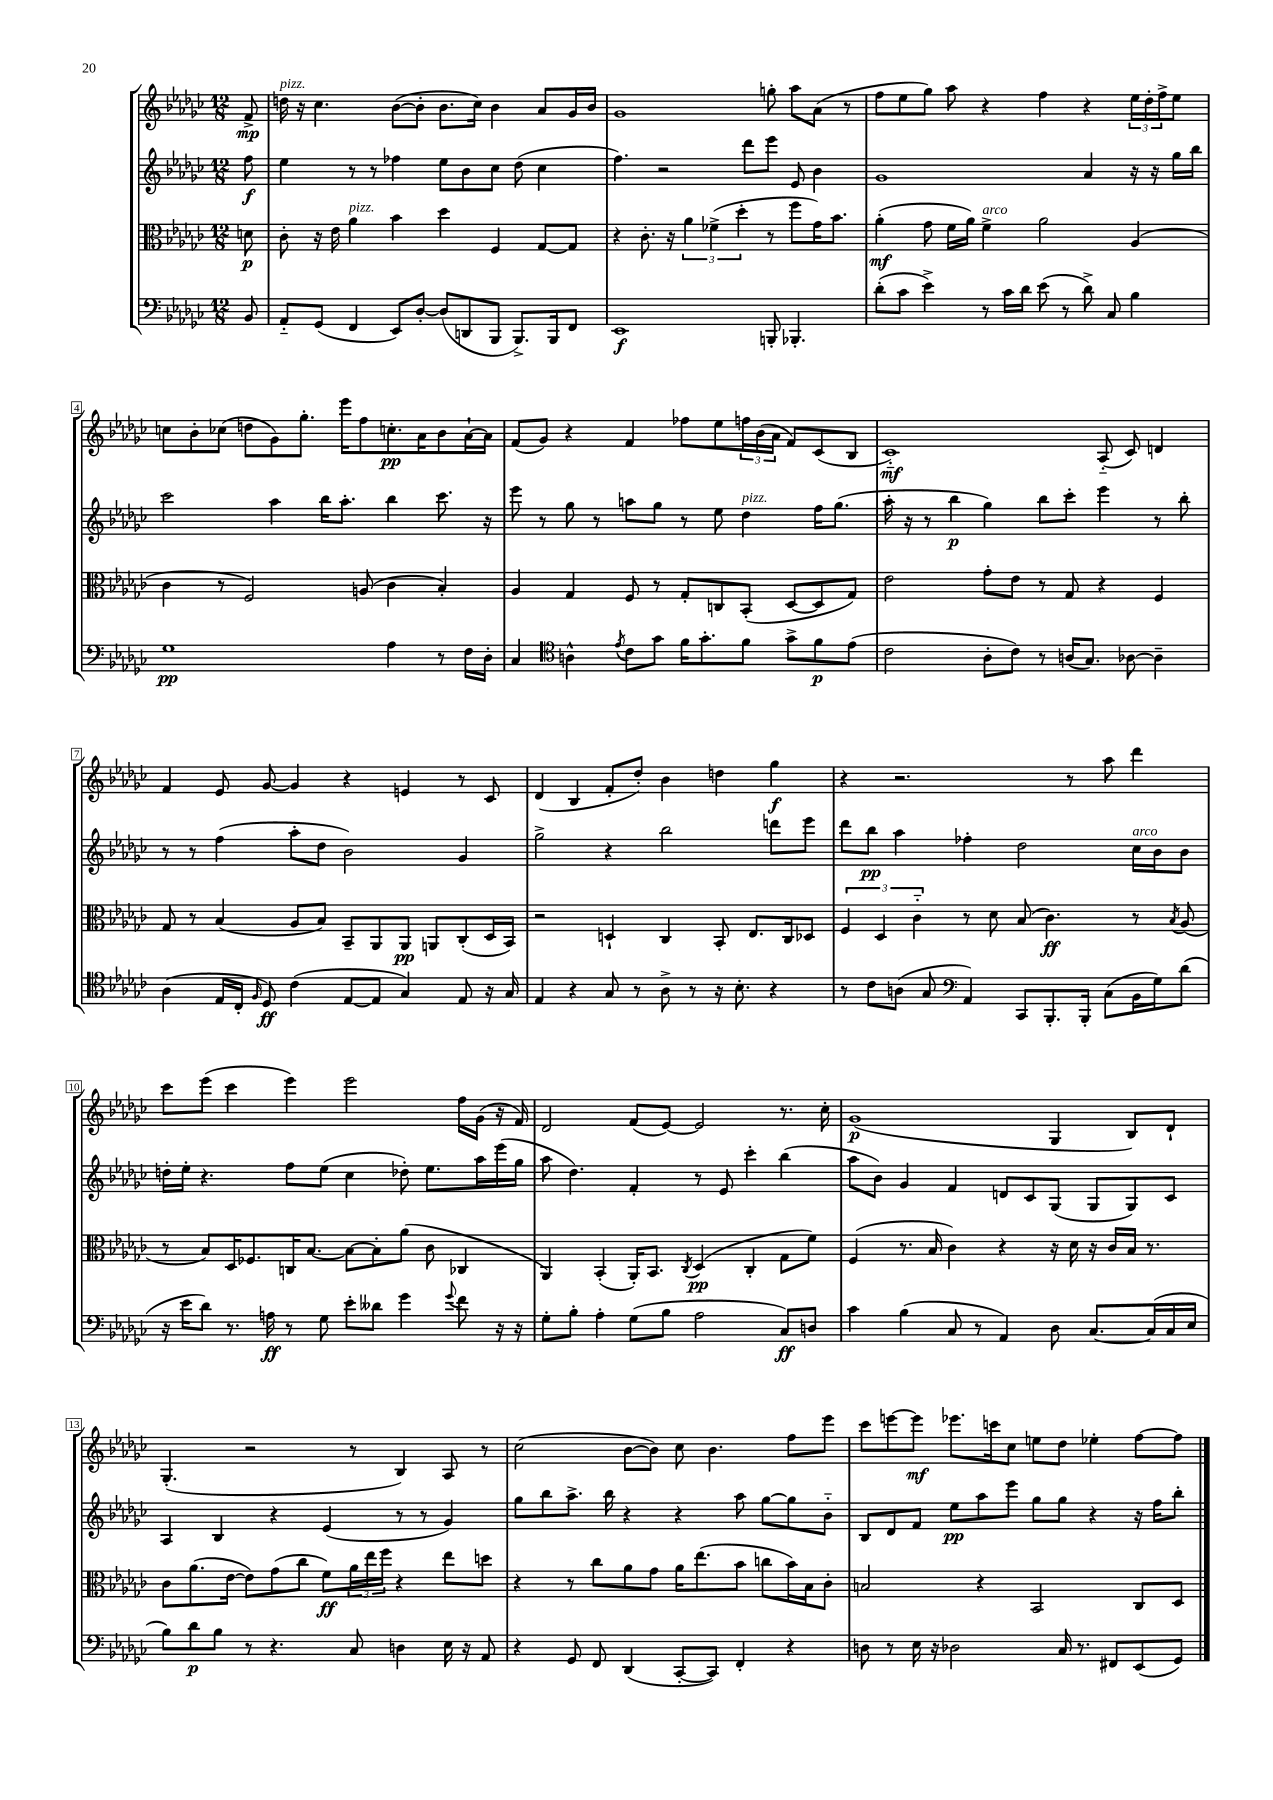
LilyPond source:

<<
\new StaffGroup <<
\new Staff = "s0" {
    \clef treble \key ges \major \numericTimeSignature \time 12/8 \partial 8
    f'8->\mp |
    d''16^\markup { \italic "pizz." } r16 ces''4. bes'8~( bes'8-. bes'8. ces''16) bes'4 aes'8 ges'16 bes'16 |
    ges'1 g''8-. aes''8 aes'8( r8 |
    f''8 ees''8 ges''8) aes''8 r4 f''4 r4 \tuplet 3/2 { ees''16 des''16-. f''16-> } ees''8 |
    c''8 bes'8-. ces''8( d''8 ges'8) ges''8.-. ees'''16 f''8 c''8.-.\pp aes'16 bes'8 aes'16~-! aes'16 |
    f'8( ges'8) r4 f'4 fes''8 ees''8 \tuplet 3/2 { f''16 bes'16( aes'16 } f'8) ces'8( bes8 |
    ces'1-_\mf) aes8-_( ces'8) d'4 |
    f'4 ees'8 ges'8~ ges'4 r4 e'4 r8 ces'8 |
    des'4( bes4 f'8-. des''8-.) bes'4 d''4 ges''4\f |
    r4 r2. r8 aes''8 des'''4 |
    ces'''8 ees'''8( ces'''4 ees'''4) ees'''2 f''16 ges'16( r16 f'16) |
    des'2 f'8( ees'8~) ees'2 r8. ces''16-. |
    ges'1\p( ges4 bes8) des'8-! |
    ges4.-.( r2 r8 bes4) aes8 r8 |
    ces''2( bes'8~ bes'8) ces''8 bes'4. f''8 ees'''8 |
    ces'''8 e'''8~ e'''8\mf ees'''8. c'''16 ces''8 e''8 des''8 ees''4-. f''8~ f''8 \bar "|." |
}
\new Staff = "s1" {
    \clef treble \key ges \major \numericTimeSignature \time 12/8 \partial 8
    f''8\f |
    ees''4 r8 r8 fes''4 ees''8 bes'8 ces''8 des''8( ces''4 |
    f''4.) r2 des'''8 ees'''8 ees'8 bes'4 |
    ges'1 aes'4 r16 r16 ges''16 bes''16 |
    ces'''2 aes''4 bes''16 aes''8.-. bes''4 ces'''8. r16 |
    ees'''8 r8 ges''8 r8 a''8 ges''8 r8 ees''8 des''4^\markup { \italic "pizz." } f''16 ges''8.( |
    aes''16-. r16 r8 bes''4\p ges''4) bes''8 ces'''8-. ees'''4 r8 bes''8-. |
    r8 r8 f''4( aes''8-. des''8 bes'2) ges'4 |
    ges''2-> r4 bes''2 d'''8 ees'''8 |
    des'''8 bes''8\pp aes''4 fes''4-. des''2 ces''16^\markup { \italic "arco" } bes'16 bes'8 |
    d''16-. ees''16-. r4. f''8 ees''8( ces''4 des''8-.) ees''8. aes''16 ees'''16( ges''16 |
    aes''8 des''4.) f'4-. r8 ees'8 ces'''4-. bes''4( |
    aes''8 bes'8) ges'4 f'4 d'8 ces'8 ges8( ges8 ges8) ces'8 |
    aes4 bes4 r4 ees'4( r8 r8 ges'4) |
    ges''8 bes''8 aes''8.-> bes''16 r4 r4 aes''8 ges''8~ ges''8 bes'8-_ |
    bes8 des'8 f'8 ees''8\pp aes''8 ees'''8 ges''8 ges''8 r4 r16 f''16 bes''8-. \bar "|." |
}
\new Staff = "s2" {
    \clef alto \key ges \major \numericTimeSignature \time 12/8 \partial 8
    d'8\p |
    ces'8-. r16 ees'16 aes'4^\markup { \italic "pizz." } bes'4 des''4 f4 ges8~ ges8 |
    r4 ces'8.-. r16 \tuplet 3/2 { aes'4 fes'4->( des''4-. } r8 f''8 ges'16) bes'8. |
    aes'4-.\mf( ges'8 f'16 aes'16) f'4->^\markup { \italic "arco" } aes'2 aes4( |
    ces'4 r8 f2) a8( ces'4 bes4-.) |
    aes4 ges4 f8 r8 ges8-. c8 bes,8-.( des8~ des8 ges8) |
    ees'2 ges'8-. ees'8 r8 ges8 r4 f4 |
    ges8 r8 bes4( aes8 bes8) bes,8-- aes,8 aes,8\pp a,8 ces8-.( des16 bes,16) |
    r2 d4-! ces4 bes,8-. ees8. ces16 des8 |
    \tuplet 3/2 { f4 des4 ces'4-_ } r8 des'8 bes8( ces'4.\ff) r8 \acciaccatura { bes8 } aes8( |
    r8 bes8) des16 fes8. c16 bes8.~ bes8~ bes8-. aes'8( ces'8 ces4 |
    aes,4) bes,4-.( aes,16-.) bes,8. \acciaccatura { ces8 } des4\pp( ces4-. ges8 f'8) |
    f4( r8. bes16 ces'4) r4 r16 des'16 r16 ces'16 bes16 r8. |
    ces'8 aes'8.( ees'16~ ees'8) ges'8( ces''8 f'8\ff) \tuplet 3/2 { aes'16 ees''16 f''16 } r4 ees''8 d''8 |
    r4 r8 ces''8 aes'8 ges'8 aes'16 ees''8.( bes'8 c''8 bes'16) bes16 ces'8-. |
    b2 r4 bes,2 ces8 des8 \bar "|." |
}
\new Staff = "s3" {
    \clef bass \key ges \major \numericTimeSignature \time 12/8 \partial 8
    bes,8 |
    aes,8-_ ges,8( f,4 ees,8) des8~-. des8( d,8 bes,,8 bes,,8.->) bes,,16 f,8 |
    ees,1\f b,,8-. bes,,4.-. |
    des'8-.( ces'8 ees'4->) r8 ces'16 des'16 ees'8( r8 des'8->) ces8 bes4 |
    ges1\pp aes4 r8 f16 des16-. |
    ces4 \clef tenor a4-^ \acciaccatura { ees'8 } ces'8 ges'8 f'16 ges'8.-. f'8 ges'8-> f'8\p ees'8( |
    ces'2 aes8-. ces'8) r8 a16( ges8.) aes8~ aes4-- |
    aes4( ees16 ces16-. \grace { f16 } des8\ff) ces'4( ees8~ ees8 ges4) ees8 r16 ges16 |
    ees4 r4 ges8 r8 aes8-> r8 r16 bes8.-. r4 |
    r8 ces'8 a8( ges8 \clef bass aes,4) ces,8 bes,,8.-. bes,,16-. ces8( bes,16 ges16) des'8( |
    r16 ees'16 des'8) r8. a16\ff r8 ges8 ees'8-. deses'8 ges'4 \appoggiatura { ges'8 } f'8 r16 r16 |
    ges8-. bes8-. aes4-. ges8( bes8 aes2 ces8\ff) d8 |
    ces'4 bes4( ces8 r8 aes,4) des8 ces8.~ ces16( ces16 ees16 |
    bes8) des'8\p bes8 r8 r4. ces8 d4 ees16 r16 aes,8 |
    r4 ges,8 f,8 des,4( ces,8~-. ces,8) f,4-. r4 |
    d8 r8 ees16 r16 des2 ces16 r8. fis,8 ees,8( ges,8) \bar "|." |
}
>>
>>
\layout { \context { \Score \override BarNumber.stencil = #(make-stencil-boxer 0.1 0.3 ly:text-interface::print) } }
